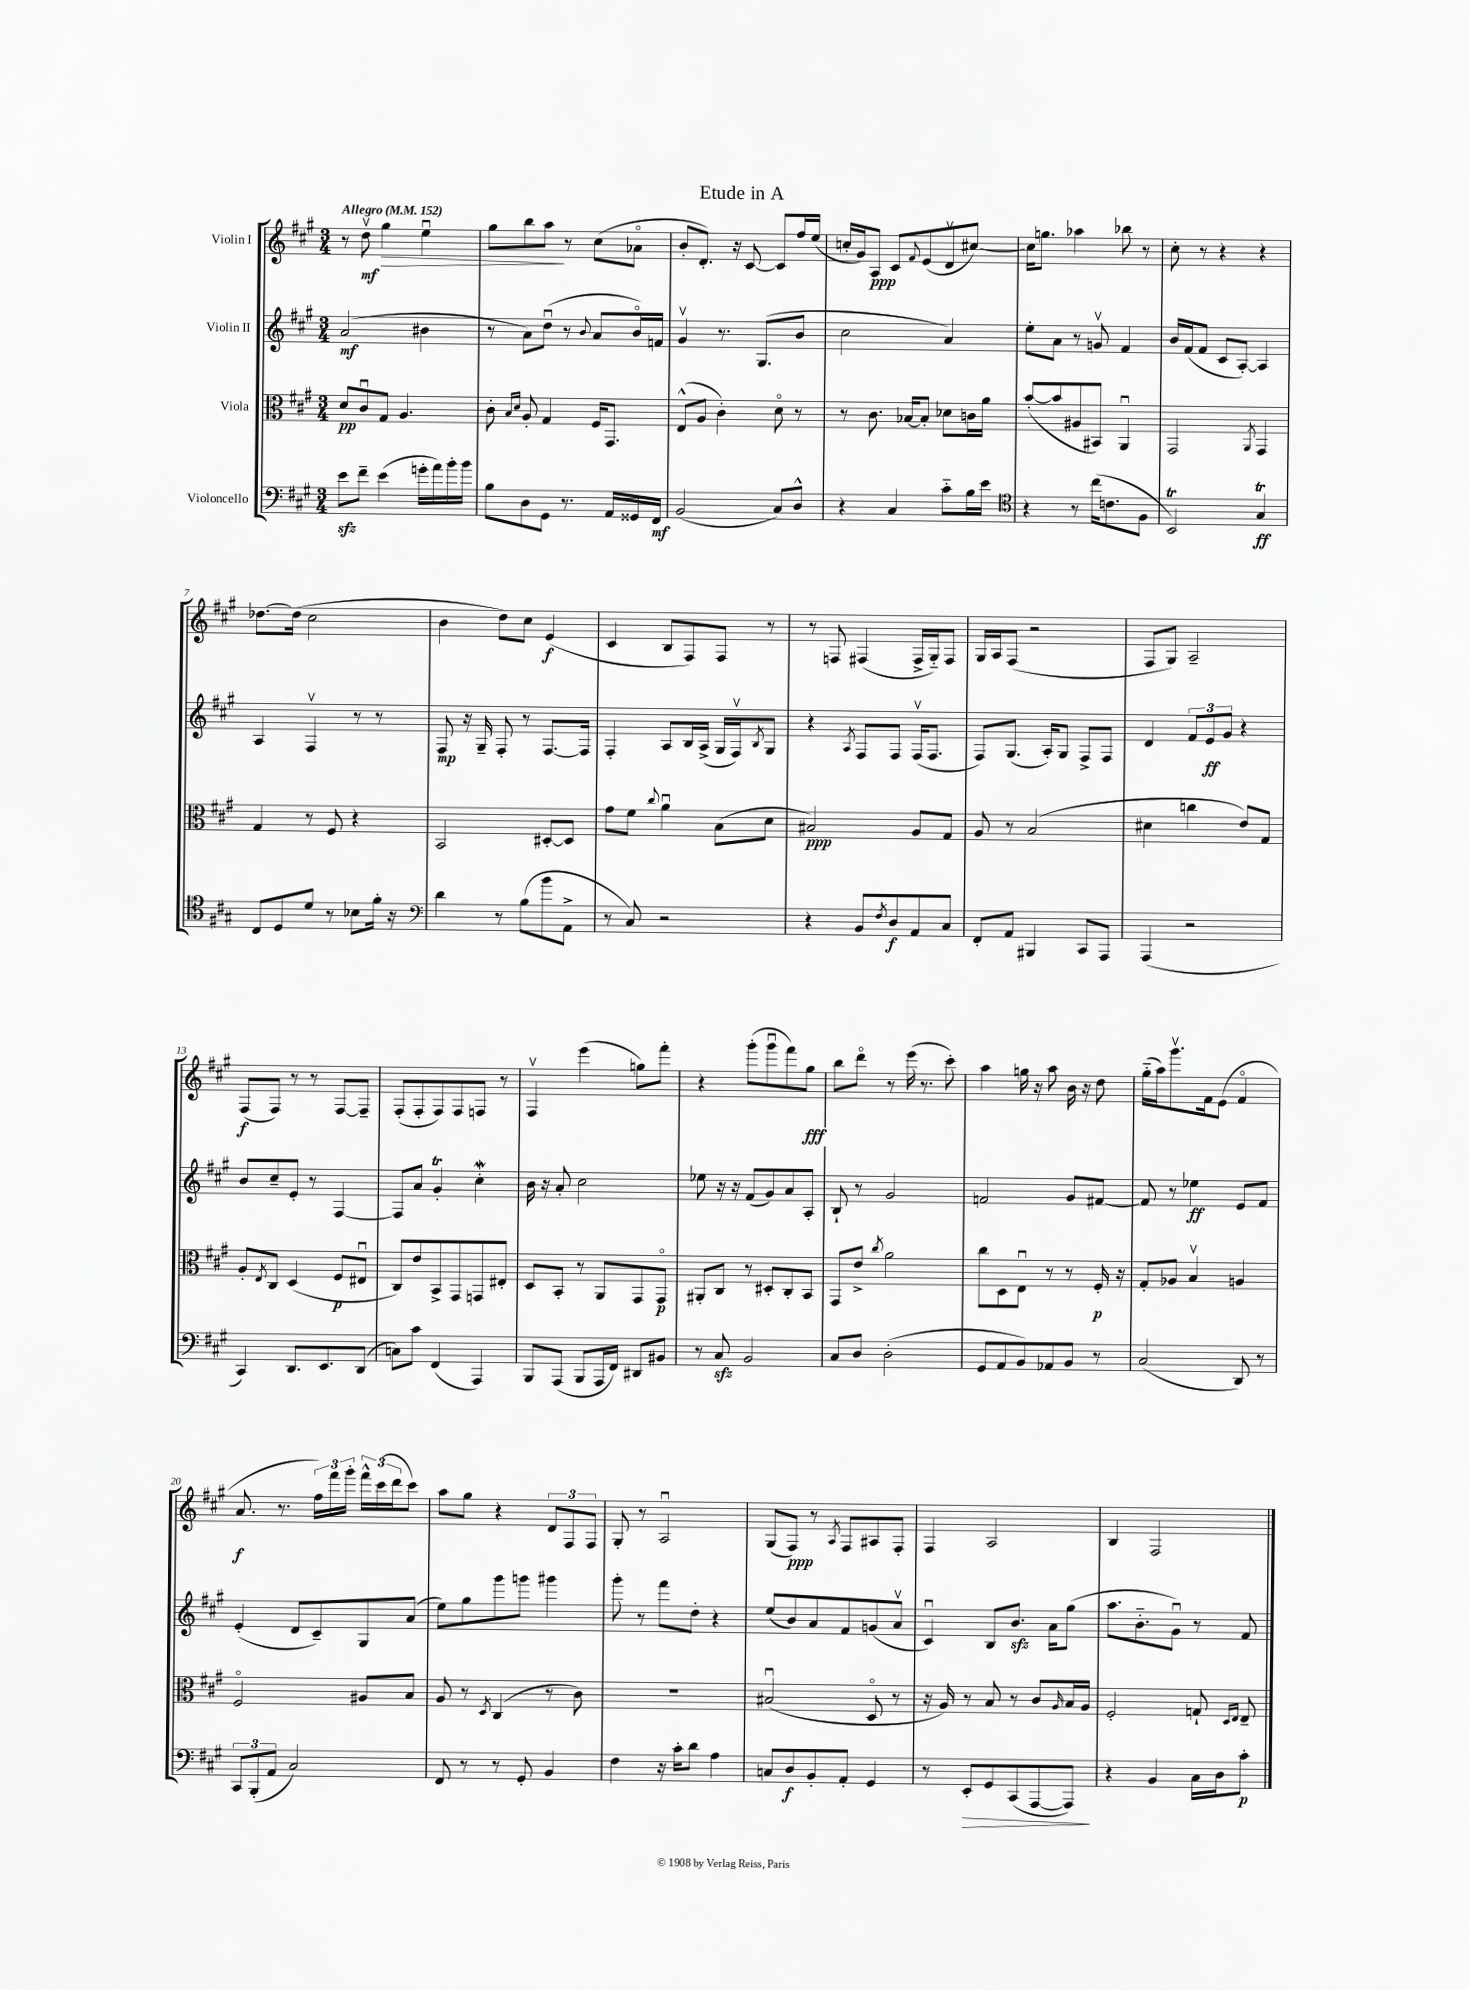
\header { title = "Etude in A" }
<<
\new StaffGroup <<
\new Staff = "s0" \with { instrumentName = "Violin I" } {
    \clef treble \key a \major \numericTimeSignature \time 3/4 \tempo "Allegro" 4 = 152
    r8 d''8\upbow\mf\> gis''4 e''4\downbow |
    gis''8 b''8 a''8\! r8 cis''8( aes'8\flageolet |
    b'8-. d'8.-.) r16 cis'8~ cis'8 fis''16 e''16( |
    c''16-. gis'16) a8\ppp cis'8 \appoggiatura { fis'8 } e'8( d'8\upbow cis''8~) |
    cis''16 g''8. aes''4 bes''8 r8 |
    cis''8-. r8 r4 r4 |
    des''8.~ des''16( cis''2 |
    b'4 d''8) cis''8 e'4\f( |
    cis'4 b8 fis8) fis8 r8 |
    r8 f8 fis4( fis16-> gis16-_) fis8 |
    gis16 a16 fis8( r2 |
    fis8 gis8) a2-- |
    fis8\f( fis8) r8 r8 fis8~ fis8-- |
    fis8-.( fis8-. fis8) fis8 f8 r8 |
    fis4\upbow e'''4( g''8) fis'''8-. |
    r4 gis'''8-.( gis'''8\downbow fis'''8) gis''8\fff |
    b''8 d'''8\flageolet r8 e'''16( r8. cis'''8-.) |
    a''4 g''16 r16 a''8 b'16 r16 d''8 |
    gis''16-_( a''16) gis'''8.\upbow fis'16 e'8( fis'4\flageolet |
    a'8.\f r8. \tuplet 3/2 { fis''16) fis'''16 gis'''16-. } \tuplet 3/2 { fis'''16-^ cis'''16( d'''16 } cis'''8) |
    a''8 gis''8 r4 \tuplet 3/2 { d'8 fis8 fis8 } |
    gis8-. r8 a2\downbow |
    gis8( fis8\ppp) r8 \acciaccatura { a8 } fis8 ais8 fis8-. |
    fis4 a2 |
    b4 fis2 \bar "|." |
}
\new Staff = "s1" \with { instrumentName = "Violin II" } {
    \clef treble \key a \major \numericTimeSignature \time 3/4
    a'2\mf( bis'4 |
    r8 a'8) d''8\downbow( r8 \appoggiatura { b'8 } a'8 b'16\flageolet) f'16 |
    gis'4\upbow r8. gis8.( b'8 |
    cis''2 a'4) |
    e''8-. a'8 r8 g'8\upbow fis'4 |
    b'16 fis'16( fis'8 cis'8 a8~-.) a4 |
    a4 fis4\upbow r8 r8 |
    fis8\mp r16 gis16-- fis8-. r8 fis8.~ fis16 |
    fis4-. a8 b16 a16->( gis16 fis16\upbow) \acciaccatura { b8 } gis8 |
    r4 \acciaccatura { a8 } fis8 fis8 fis16\upbow( fis8. |
    fis8) gis8.( a16-.) gis8 fis8-> fis8 |
    d'4 \tuplet 3/2 { fis'8 e'8\ff gis'8 } r4 |
    b'8 cis''8-- e'8-. r8 fis4~ |
    fis8 a'8 gis'4-.\trill cis''4-.\mordent |
    b'16 r16 a'8-. cis''2 |
    ees''8 r16 r16 fis'8( gis'8) a'8 a8-. |
    b8-! r8 gis'2 |
    f'2 gis'8 fis'8~ |
    fis'8 r8 ees''4\ff e'8 fis'8 |
    e'4-.( d'8 cis'8--) gis8 a'8( |
    e''8) gis''8 gis'''8 g'''8 gis'''4 |
    gis'''8-. r8 fis'''8 d''8-. r4 |
    e''8( b'8) a'8 fis'8 g'8( a'8\upbow |
    cis'4\downbow) b8 b'8.\sfz a'16 gis''8( |
    a''8. b'8.-_ gis'8\downbow) r8 fis'8 \bar "|." |
}
\new Staff = "s2" \with { instrumentName = "Viola" } {
    \clef alto \key a \major \numericTimeSignature \time 3/4
    d'8\pp cis'8\downbow gis8 a4. |
    cis'8-. \grace { b16 d'16 } a8-. gis4 fis16 gis,8. |
    e8-^( a8 cis'4-.) d'8\flageolet r8 |
    r8 cis'8. bes16~ bes8-. des'8 c'16 a'16 |
    b'8~-.( b'8 ais8 bis,8) a,4\downbow |
    gis,2 \acciaccatura { a,8 } gis,4 |
    gis4 r8 fis8 r4 |
    b,2 dis8~-. dis8 |
    gis'8 fis'8 \appoggiatura { cis''8 } a'4\downbow b8( d'8 |
    bis2\ppp) a8 gis8 |
    a8 r8 b2( |
    dis'4 c''4 e'8) gis8 |
    a8-. \acciaccatura { e8 } cis8 d4( fis8\p eis8\downbow |
    cis8) e'8 b,8-> gis,8 g,8 eis8-. |
    d8 b,8-. r8 a,8 gis,8 gis,8\flageolet\p |
    ais,8-. cis8 r8 dis8-. cis8-. b,8 |
    gis,8 e'8-> \acciaccatura { cis''8 } a'2 |
    cis''8 d8 e8\downbow r8 r8 fis16-.\p r16 |
    gis8-. aes8 b4\upbow a4 |
    fis2\flageolet ais8 b8 |
    a8 r8 \acciaccatura { d8 } cis4( r8 cis'8) |
    R2. |
    bis2\downbow( d8\flageolet r8 |
    r16 a16) r8 b8 r8 cis'8 \grace { a16 } b16 a16 |
    fis2-. g8-! \grace { d16 e16 } e8-- \bar "|." |
}
\new Staff = "s3" \with { instrumentName = "Violoncello" } {
    \clef bass \key a \major \numericTimeSignature \time 3/4
    e'8\sfz fis'8-- e'4( g'16-. a'16) b'16-. b'16 |
    b8 d8 gis,8 r8. a,16 gisis,16 fis,16\mf |
    b,2( cis8) d8-^ |
    r4 cis4 cis'8-_ b16 e'16 |
    \clef tenor r4 r8 cis''16( c'8. fis8 |
    b,2\trill) gis4\trill\ff |
    cis8 d8 d'8 r8 bes8 fis'16-. r16 |
    \clef bass d'4 r8 b8( b'8 a,8-> |
    r8 cis8) r2 |
    r4 b,8 \acciaccatura { fis8 } d8\f a,8 cis8 |
    fis,8-. a,8 bis,,4 cis,8 a,,8 |
    a,,4( r2 |
    cis,4) d,8. e,8. d,8( |
    c8) cis'8 fis,4( a,,4) |
    b,,8 a,,8( b,,8 a,,16 fis,16) dis,8 bis,8 |
    r8 cis8\sfz b,2 |
    cis8 d8 d2-.( |
    gis,8 a,8 b,8) aes,8 b,8 r8 |
    cis2( d,8) r8 |
    \tuplet 3/2 { cis,8 b,,8-.( a,8 } cis2) |
    fis,8 r8 r8 gis,8-. b,4 |
    fis4 r16 cis'16-. d'8 a4 |
    c8 d8\f b,8-. a,8-. gis,4 |
    r8 e,8-.\> gis,8 cis,8( a,,8~ a,,8\!) |
    r4 b,4 cis16 d16 cis'8-.\p \bar "|." |
}
>>
>>
